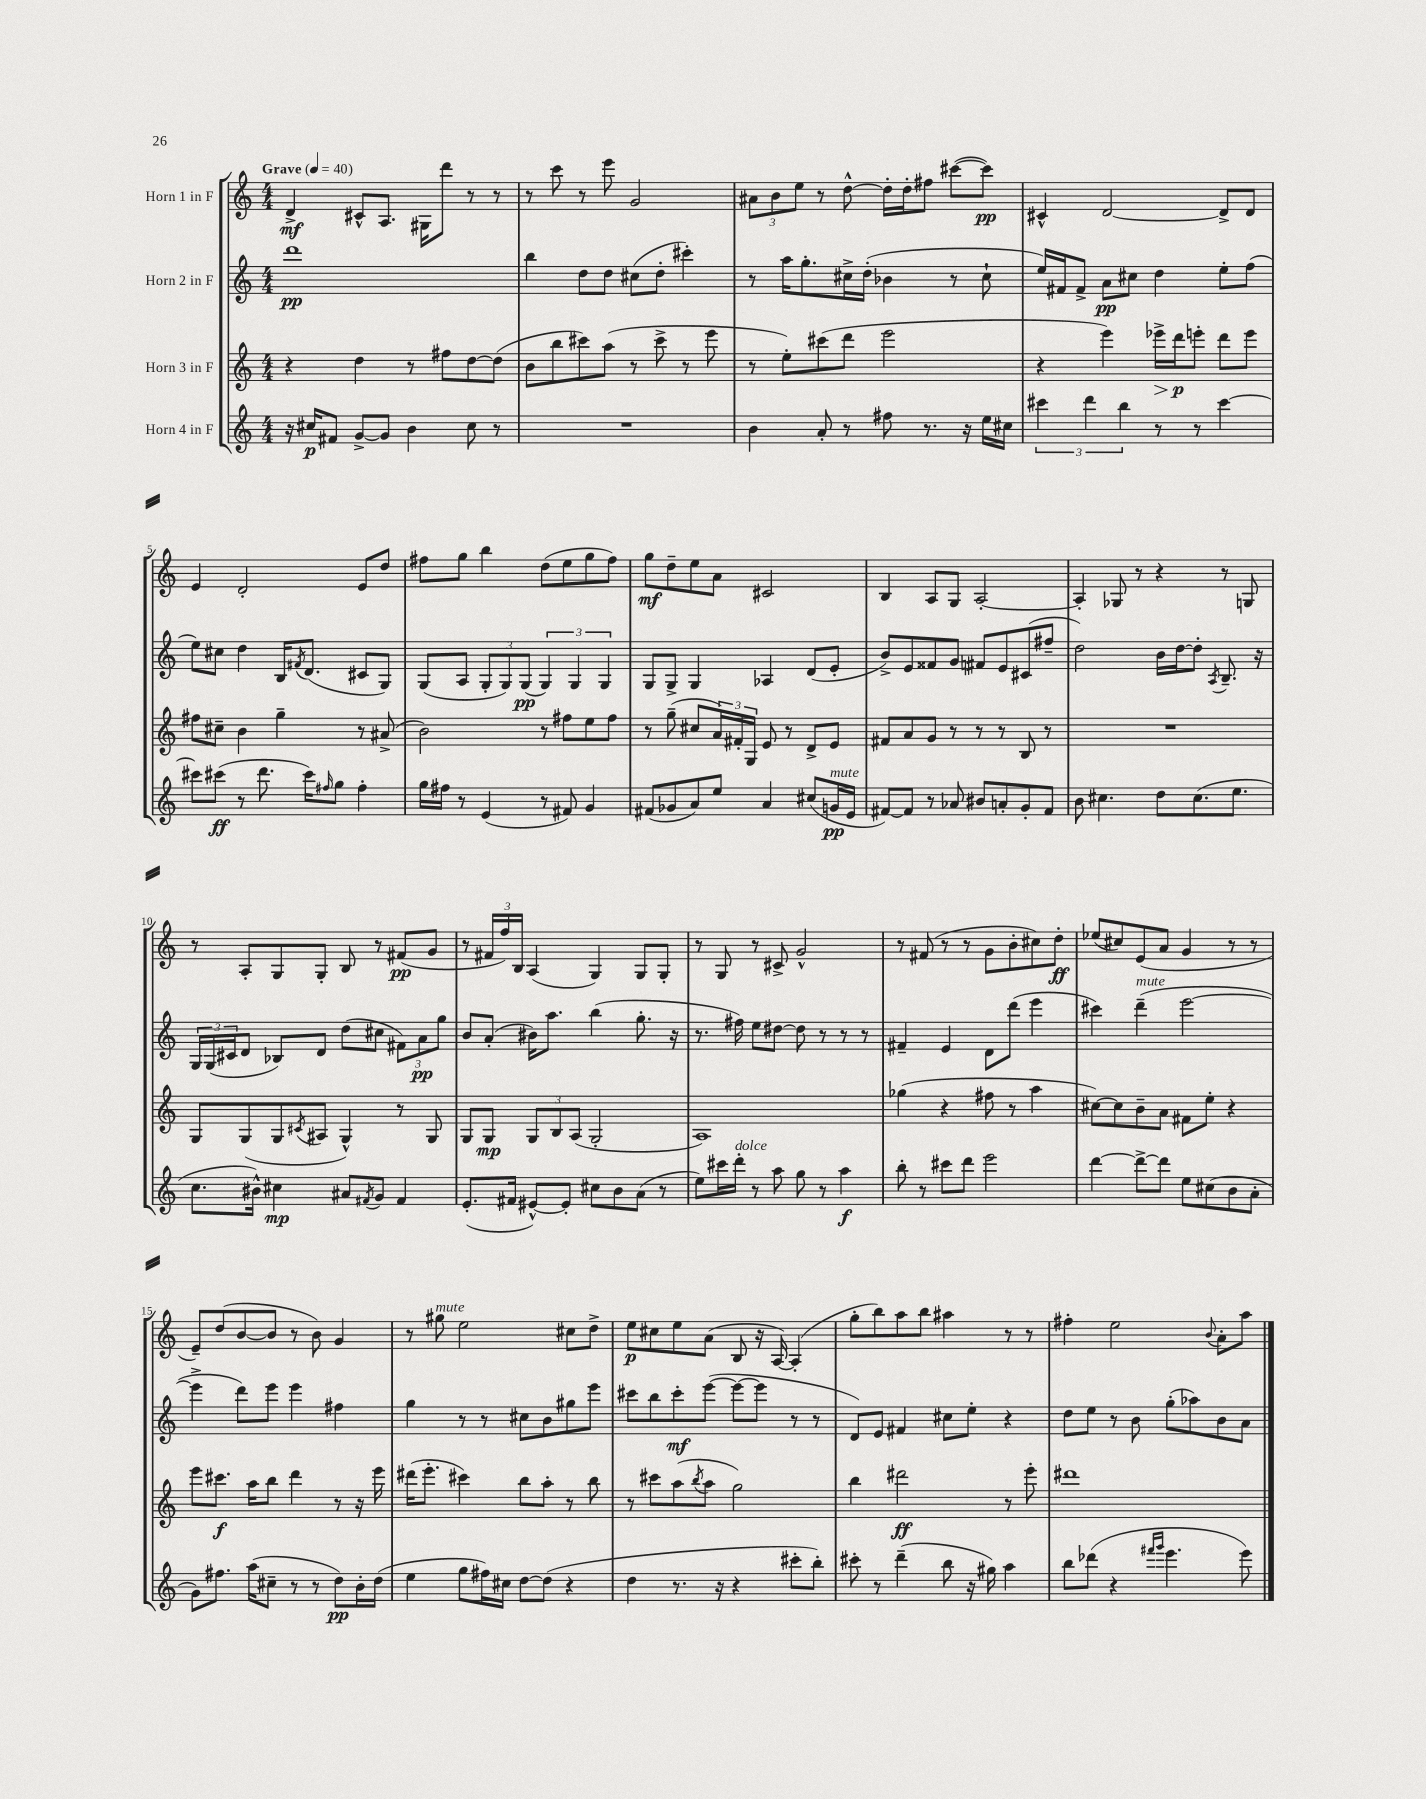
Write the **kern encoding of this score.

**kern	**kern	**kern	**kern
*staff4	*staff3	*staff2	*staff1
*clefG2	*clefG2	*clefG2	*clefG2
*k[]	*k[]	*k[]	*k[]
*M4/4	*M4/4	*M4/4	*M4/4
*MM40	*MM40	*MM40	*MM40
16r	4r	1ddd	4d^
16cc#	.	.	.
8f#	.	.	.
[8g^	4dd	.	8c#^^
8g]	.	.	8.A
4b	8r	.	.
.	.	.	16G#
.	8ff#	.	8ddd
8cc#	[8dd	.	8r
8r	(8dd]	.	8r
=	=	=	=
1r	8b	4bb	8r
.	8bb	.	8ccc
.	8ccc#)	8dd	8r
.	(8aa	8dd	8eee
.	8r	(8cc#	2g
.	8ccc#^	8dd'	.
.	8r	4ccc#')	.
.	8eee	.	.
=	=	=	=
4b	8r	8r	12a#
.	.	.	12b
.	8ee')	16aa	.
.	.	.	12ee
.	.	8.gg'	.
8a'	(8ccc#	.	8r
8r	8ddd	16cc#^	[8dd^^
.	.	(16dd'	.
8ff#	2eee	4b-	16dd']
.	.	.	16dd'
8.r	.	.	8ff#
.	.	8r	([8ccc#
16r	.	.	.
16ee	.	8cc#`	8ccc#])
16cc#	.	.	.
=	=	=	=
6ccc#	4r	16ee)	4c#^^
.	.	16f#	.
.	.	8f#^	.
6ddd	.	.	.
.	4eee)	8a	[2d
6bb	.	.	.
.	.	8cc#	.
8r	16eee-^	4dd	.
.	16ddd	.	.
8r	8eee'	.	.
[4ccc#	8ddd	8ee'	8d^]
.	8eee	(8ff	8d
=	=	=	=
8ccc#]	8ff#	8ee)	4e
(8ccc#	8cc#~	8cc#	.
8r	4b	4dd	2d'
8.ddd	.	.	.
.	4gg~	16B	.
.	.	8qf#	.
16ccc#)	.	(8.d	.
16qqff#	.	.	.
8gg	.	.	.
4ff#'	8r	8c#	8e
.	(8a#^	8G)	8dd
=	=	=	=
16gg	2b)	(8G	8ff#
16ff#	.	.	.
8r	.	8A	8gg
(4e	.	12G'	4bb
.	.	12G)	.
.	.	(12G	.
8r	8r	6G)	(8dd
8f#)	8ff#	.	8ee
.	.	6G	.
4g	8ee	.	8gg
.	.	6G	.
.	8ff#	.	8ff#)
=	=	=	=
(8f#	8r	8G	8gg
8g-	(8gg~	8G^	8dd~
8a)	8cc#	4G	8ee
8ee	24a)	.	8a
.	24f#'	.	.
.	24G	.	.
4a	8e	4A-	2c#
.	8r	.	.
(8cc#	8d^	(8d	.
16g	8e	8e'	.
16e	.	.	.
=	=	=	=
[8f#)	8f#	8b^)	4B
8f#]	8a	8e	.
8r	8g	8f##	8A
8a-	8r	8g	8G
8b#	8r	8f#	[2A'
8a'	8r	8e	.
8g'	8B	(8c#	.
8f#	8r	8ff#~	.
=	=	=	=
8b	1r	2dd)	4A']
4.cc#	.	.	.
.	.	.	8G-
.	.	.	8r
8dd	.	16b	4r
.	.	[16dd	.
(8.cc#	.	8dd']	.
.	.	8qA	.
.	.	8.B~	8r
8.ee	.	.	.
.	.	.	8G
.	.	16r	.
=	=	=	=
8.cc	8G	24G	8r
.	.	(24G	.
.	.	24c#	.
.	(8G	8d	8A'
16b#^^)	.	.	.
4cc#	8G	8B-)	8G
.	8qc#	.	.
.	8A#	8d	8G'
8a#	4G^^)	(8dd	8B
8qf#	.	.	.
8g	.	8cc#	8r
4f#	8r	12f#)	(8f#
.	.	12a	.
.	8G	.	8g
.	.	12gg	.
=	=	=	=
(8.e'	8G	8b	8r
.	8G	(8a'	24f#
.	.	.	24ff)
16f#	.	.	.
.	.	.	24B
[8e#^^)	12G	16b#)	(4A
.	.	8.aa	.
.	12B	.	.
8e#']	.	.	.
.	(12A	.	.
8cc#	2G'	(4bb	4G)
8b	.	.	.
(8a	.	8.gg'	8G
8r	.	.	8G'
.	.	16r	.
=	=	=	=
8ee)	1A)	8.r	8r
16ccc#	.	.	8G
16ddd'	.	16ff#)	.
8r	.	8ee	8r
8aa	.	[8dd#	8c#^
8gg	.	8dd#]	2g^^
8r	.	8r	.
4aa	.	8r	.
.	.	8r	.
=	=	=	=
8bb'	(4gg-	4f#~	8r
8r	.	.	(8f#
8ccc#	4r	4e	8r
8ddd	.	.	8r
2eee	8ff#	8d	8g
.	8r	(8ddd	8b'
.	4aa	4eee	8cc#)
.	.	.	8dd'
=	=	=	=
[4ddd	[8cc#)	4ccc#)	(8ee-
.	8cc#]	.	8cc#)
8ddd^_	8b~	(4ddd~	(8e
8ddd]	8a	.	8a
8ee	8f#	[2eee	4g
(8cc#	8ee'	.	.
8b	4r	.	8r
8a'	.	.	8r
=	=	=	=
8g)	8eee	4eee^]	8e~)
8.ff#	8.ccc#	.	(8dd
.	.	8ddd)	[8b
(16aa	16aa	.	.
8cc#~	8bb	8eee	8b]
8r	4ddd	4eee	8r
8r	.	.	8b)
8dd)	8r	4ff#	4g
16b'	16r	.	.
(16dd	16eee	.	.
=	=	=	=
4ee	(16ddd#	4gg	8r
.	8.eee'	.	.
.	.	.	8gg#
8gg	4ccc#)	8r	2ee
16ff#)	.	8r	.
16cc#	.	.	.
[8dd	8bb	8cc#	.
(8dd]	8aa'	8b	.
4r	8r	8gg#	8cc#
.	8bb	8eee	8dd^
=	=	=	=
4dd	8r	8ccc#	8ee
.	8ccc#	8bb	8cc#
8.r	(8aa	8ccc#'	8ee
.	8qbb	.	.
.	8aa	([8eee	(8a
16r	.	.	.
4r	2gg)	8eee_	8B
.	.	8eee]	16r
.	.	.	[16A)
8ccc#'	.	8r	(4A']
8bb')	.	8r	.
=	=	=	=
8ccc#'	4bb	8d)	8gg'
8r	.	8e	8bb)
(4ddd~	2ddd#	4f#	8aa
.	.	.	8bb
8bb	.	8cc#	4aa#
16r	.	8ee'	.
16gg#)	.	.	.
4aa	8r	4r	8r
.	8eee'	.	8r
=	=	=	=
8bb	1ddd#	8dd	4ff#'
(8ddd-	.	8ee	.
4r	.	8r	2ee
.	.	8b	.
16qqfff#	.	.	.
16qqggg	.	.	.
4.eee	.	(8gg'	.
.	.	8aa-)	.
.	.	.	8qqb
.	.	8b	8a'
8eee)	.	8a	8aa
==	==	==	==
*-	*-	*-	*-
